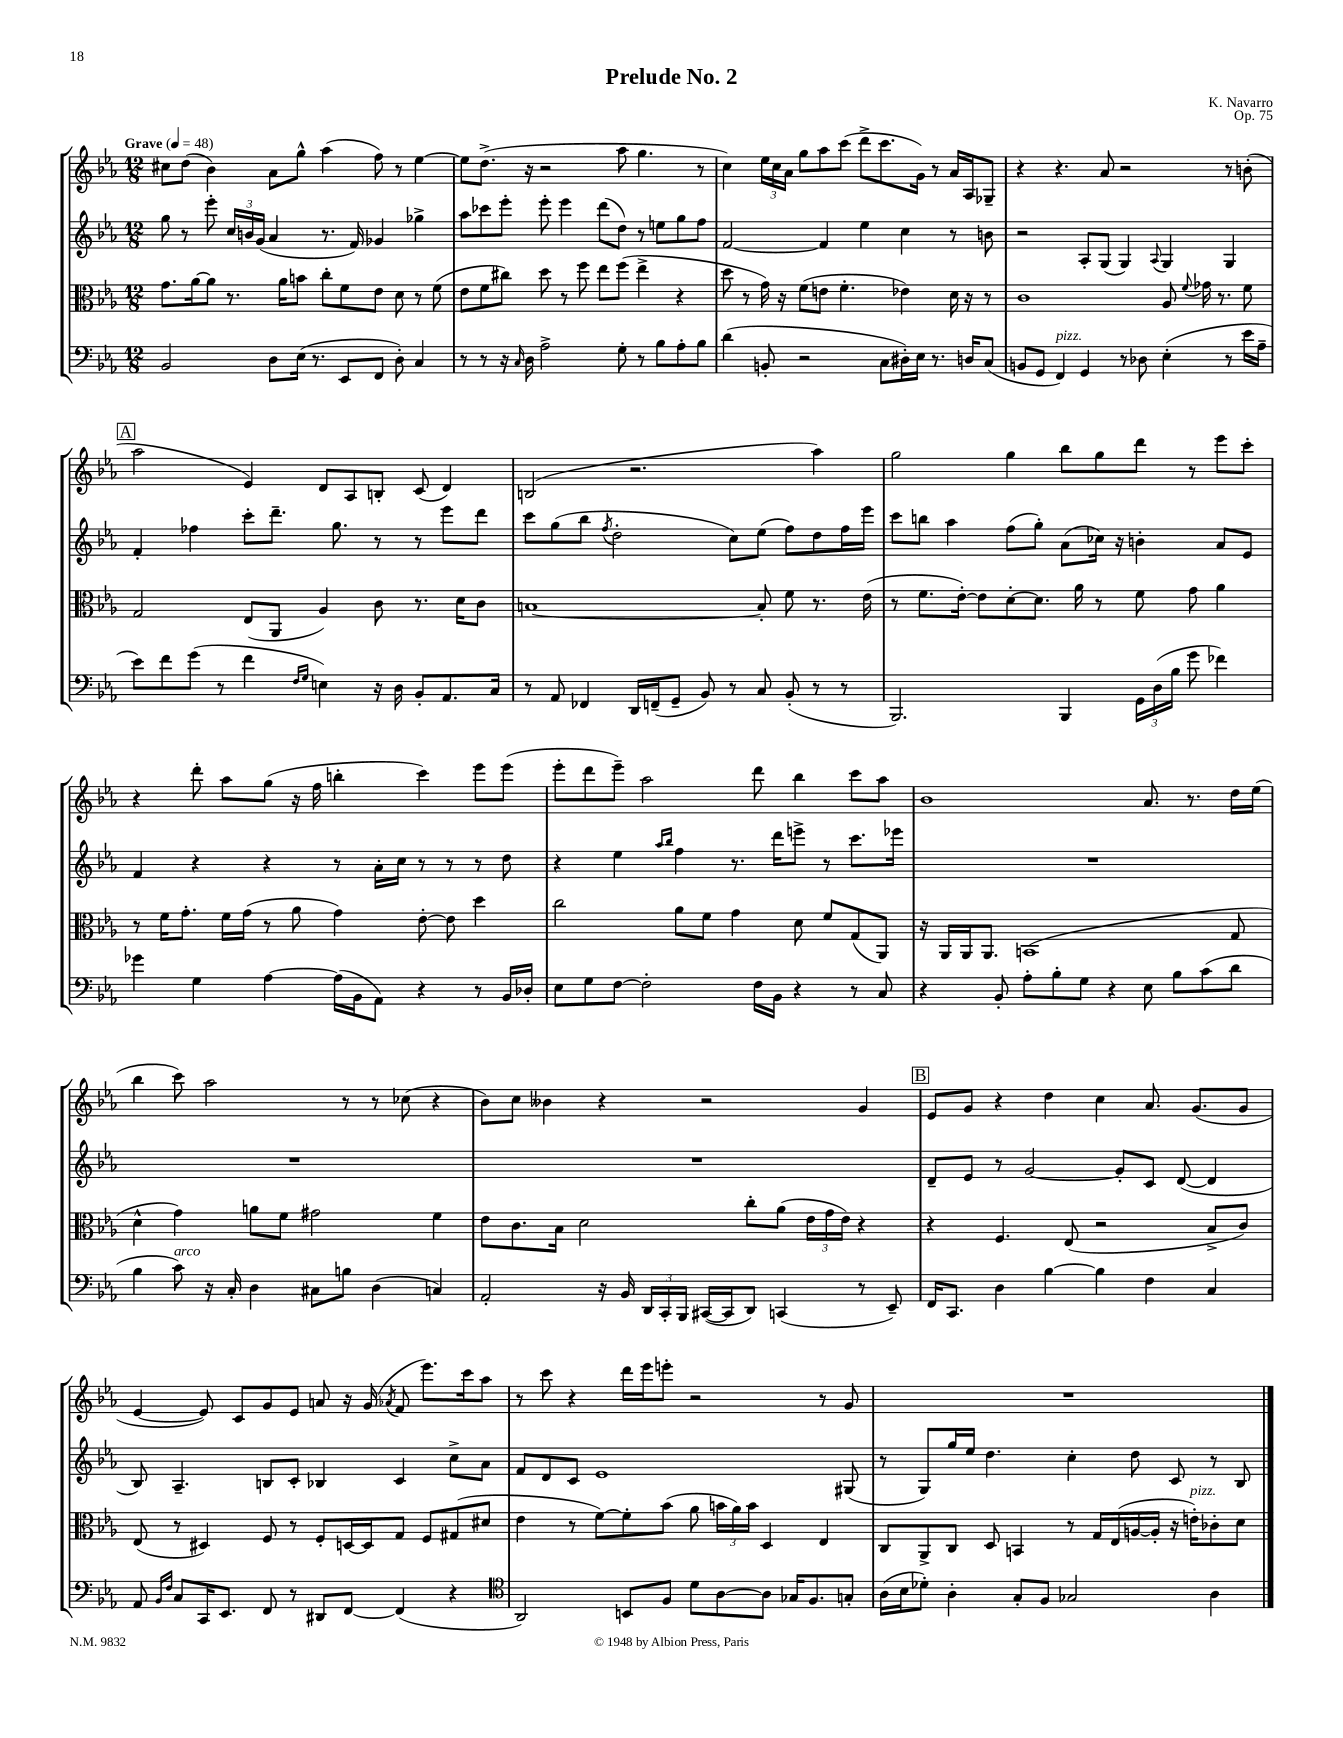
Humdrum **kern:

**kern	**kern	**kern	**kern
*part4	*part3	*part2	*part1
*staff4	*staff3	*staff2	*staff1
*clefF4	*clefC3	*clefG2	*clefG2
*k[b-e-a-]	*k[b-e-a-]	*k[b-e-a-]	*k[b-e-a-]
*M12/8	*M12/8	*M12/8	*M12/8
*MM48	*MM48	*MM48	*MM48
=1	=1	=1	=1
!	!	!	!LO:TX:a:B:t=Grave
2BB-/	8.g\L	8gg\	8cc#X\L
.	.	8r	(8dd\J
.	[16a-\k	.	.
.	8a-\J]	8eee-'\	4b-\)
.	8.r	24cc/LL	.
.	.	24bn/	.
.	.	(24g/JJ	.
8D\L	.	4a-/	8a-\L
.	16a-\KL	.	.
(16E-\Jk	8bn\J	.	8gg^^\J
8.r	.	.	.
.	8cc'\L	8.r	(4aa-\
8EE-/L	8f\	.	.
.	.	16f/)	.
8FF/J	8e-\J	4g-X/	8ff\)
8D'\)	8d\	.	8r
4C/	8r	4gg-X^\	[4ee-\
.	(8f\	.	.
=2	=2	=2	=2
8r	8e-\L	8aa-\L	8ee-\L]
8r	8f\	8ccc-X\	(8.dd^\J
16r	8cc#X\J)	8eee-'\J	.
16qqC/	.	.	.
16D\	.	.	16r
2A-^\	8dd\	8eee-'\	2r
.	8r	4eee-\	.
.	8ff\	.	.
.	8ee-\L	(8ddd\L	.
8G'\	(8ff\J	8dd\J)	8aa-\
8r	4ee-^\	8r	4.gg\
8B-\L	.	8een\L	.
8A-'\	4r	8gg\	.
8B-\J	.	8ff\J	8r
=3	=3	=3	=3
(4d\	8dd\	[2f/	4cc\)
.	8r	.	.
8BBn'/	16g\)	.	24ee-\LL
.	.	.	24cc\
.	16r	.	.
.	.	.	24a-\JJ
2r	(8f\L	.	8gg\L
.	8en\J	4f/]	8aa-\
.	4.f'\	.	(8ccc\J
.	.	4ee-\	8ddd^\L
8C\L	.	.	8.ccc\
16D#X'\L)	4e-X\)	4cc\	.
16E-\JJ	.	.	16g\Jk)
8.r	.	.	8r
.	16d\	8r	16a-/LL
16Dn/KL	16r	.	16A-/J
(8C/J	8r	8bn\	8G-X~/J
=4	=4	=4	=4
8BBn/L	1c	2r	4r
8GG/J	.	.	.
!LO:TX:a:i:t=pizz.	!	!	!
4FF/)	.	.	4.r
4GG/	.	8A-'/L	.
.	.	(8G/J	8a-/
8r	.	4G/)	2r
8D-X\	.	.	.
.	.	8qqA-/	.
(4E-'\	8A-/	4G/	.
.	8qqf/	.	.
.	16g-X\	.	.
.	8.r	.	.
8r	.	4G/	8r
16e-\LL	8f\	.	(8bn'\
16A-~\JJ	.	.	.
!!LO:LB:g=z
!!LO:REH:place=s1:t=A
=5	=5	=5	=5
8e-\L)	2G/	4f'/	2aa-\
8f\	.	.	.
(8g\J	.	4ff-X\	.
8r	.	.	.
4f\	(8E-/L	8ccc'\L	4e-/)
.	8AA-/J	8.ddd~\J	.
16qqF/LL	.	.	.
16qqG/JJ	.	.	.
4En\)	4A-/)	.	8d/L
.	.	8.gg\	.
.	.	.	8A-/
16r	8c\	8r	8Bn'/J
16D\	.	.	.
8BB-'/L	8.r	8r	(8c/
8.AA-/	.	8eee-\L	4d/)
.	16d\KL	.	.
.	8c\J	8ddd\J	.
16C/Jk	.	.	.
=6	=6	=6	=6
8r	[1Bn	8ccc\L	(2Bn/
8AA-/	.	(8gg\	.
4FF-X/	.	8bb-\J	.
.	.	8qff/	.
.	.	2dd'\	.
16DD/LL	.	.	2.r
(16FFn~/J	.	.	.
8GG~/J	.	.	.
8BB-/)	.	.	.
8r	.	8cc\L)	.
8C/	8B'/]	(8ee-\J	.
(8BB-'/	8f\	8ff\L)	.
8r	8.r	8dd\	4aa-\)
8r	.	16ff\L	.
.	(16e-\	16eee-\JJ	.
=7	=7	=7	=7
2.BBB-/)	8r	8ccc\L	2gg\
.	8.f\L	8bbn\J	.
.	.	4aa-\	.
.	[16e-'\Jk)	.	.
.	8e-\L]	.	.
.	[8d'\	(8ff\L	4gg\
.	8.d\J]	8gg'\J)	.
4BBB-/	.	(8a-\L	8bb-\L
.	16a-\	.	.
.	8r	16cc-X\Jk)	8gg\
.	.	16r	.
24GG\LL	8f\	4bn'\	8ddd\J
(24D\	.	.	.
24B-\JJ	.	.	.
8g\	8g\	.	8r
4f-X\)	4a-\	8a-/L	8eee-\L
.	.	8e-/J	8ccc'\J
!!LO:LB:g=z
=8	=8	=8	=8
4g-X\	8r	4f/	4r
.	16f\KL	.	.
.	8.g'\J	.	.
4G\	.	4r	8ddd'\
.	16f\LL	.	8aa-\L
.	(16g\JJ	.	.
[4A-\	8r	4r	(8gg\J
.	8a-\	.	16r
.	.	.	16ff\
(16A-\LL]	4g\)	8r	4bbn'\
16BB-\J	.	.	.
8AA-\J)	.	16a-'\LL	.
.	.	16cc\JJ	.
4r	[8e-'\	8r	4ccc\)
.	8e-\]	8r	.
8r	4dd\	8r	8eee-\L
16BB-/LL	.	8dd\	(8eee-\J
16D-X'/JJ	.	.	.
=9	=9	=9	=9
8E-\L	2cc\	4r	8eee-'\L
8G\	.	.	8ddd\
[8F\J	.	4ee-\	8eee-~\J)
2F'\]	.	.	2aa-\
.	.	16qqaa-/LL	.
.	.	16qqbb-/JJ	.
.	8a-\L	4ff\	.
.	8f\J	.	.
.	4g\	8.r	.
16F\LL	.	.	8ddd\
16BB-\JJ	.	16ddd\KL	.
4r	8d\	8eeen^\J	4bb-\
.	8f/L	8r	.
8r	(8G/	8.ccc\L	8ccc\L
8C/	8AA-/J)	.	8aa-\J
.	.	16eee-X\Jk	.
=10	=10	=10	=10
4r	16r	1.r	1b-
.	16AA-/LL	.	.
.	16AA-/J	.	.
.	8.AA-/J	.	.
8BB-'/	.	.	.
8A-'\L	(1BBn	.	.
8B-'\	.	.	.
8G\J	.	.	.
4r	.	.	.
8E-\	.	.	8.a-/
8B-\L	.	.	.
.	.	.	8.r
(8c\	.	.	.
8d\J	8G/	.	16dd\LL
.	.	.	(16ee-\JJ
!!LO:LB:g=z
=11	=11	=11	=11
4B-\	4d^^\	1.r	4bb-\
!LO:TX:a:i:t=arco	!	!	!
8c\)	4g\)	.	8ccc\)
16r	.	.	2aa-\
16C'/	.	.	.
4D\	8an\L	.	.
.	8f\J	.	.
8C#X\L	2g#X\	.	.
8Bn\J	.	.	8r
(4D\	.	.	8r
.	.	.	(8cc-X\
4Cn/)	4f\	.	4r
=12	=12	=12	=12
2AA-'/	8e-\L	1.r	8b-\L)
.	8.c\	.	8cc\J
.	.	.	4b--X\
.	16B-\Jk	.	.
.	2d\	.	.
16r	.	.	4r
16BB-/	.	.	.
24DD/LL	.	.	.
24CC'/	.	.	.
24BBB-/JJ	.	.	.
([16CC#X/LL	.	.	2r
16CC#/J]	.	.	.
8DD/J)	8cc'\L	.	.
(4CCn/	(8a-\J	.	.
.	24e-\LL	.	.
.	24g\	.	.
.	24e-\JJ)	.	.
8r	4r	.	4g/
8EE-~/)	.	.	.
!!LO:REH:place=s1:t=B
=13	=13	=13	=13
16FF/KL	4r	8d~/L	8e-/L
8.CC/J	.	.	.
.	.	8e-/J	8g/J
4D\	4.F/	8r	4r
.	.	[2g/	.
[4B-\	.	.	4dd\
.	(8E-/	.	.
4B-\]	2r	.	4cc\
.	.	8g'/L]	.
4F\	.	8c/J	8.a-/
.	.	([8d/	.
.	.	.	(8.g/L
4C/	8B-^/L	4d/]	.
.	8c/J)	.	8g/J
!!LO:LB:g=z
=14	=14	=14	=14
8AA-/	(8E-/	8B-/)	[4e-/
16qqBB-/LL	.	.	.
16qqF/JJ	.	.	.
8C/L	8r	4.A-~/	.
16CC/K	4D#X/)	.	8e-/])
8.EE-/J	.	.	.
.	.	.	8c/L
8FF/	8F/	8Bn/L	8g/
8r	8r	8c'/J	8e-/J
8DD#X/L	8F'/L	4B-X/	8an/
[8FF/J	[16Dn/L	.	16r
.	16D/J]	.	(16g/
.	.	.	8qa-X/
(4FF/]	8G/J	4c/	8f/
.	8F/L	.	8.eee-\L)
4r	(8G#X/	8cc^\L	.
.	.	.	16ccc\k
.	8d#X/J	8a-\J	8aa-\J
=15	=15	=15	=15
*clefC4	*	*	*
2AA-/)	4e-\	8f/L	8r
.	.	8d/	8ccc\
.	8r	8c/J	4r
.	[8f\L)	1e-	.
8BBn/L	8f'\]	.	16ddd\LL
.	.	.	16eee-\J
8F/J	(8b-\J	.	8eeen'\J
8d\L	8a-\	.	2r
[8A-\	24bn\LL	.	.
.	24a-\)	.	.
.	24b\JJ	.	.
8A-\J]	4D/	.	.
16G-X/KL	.	.	.
8.F/	.	.	.
.	4E-/	.	8r
8Gn'/J	.	(8G#X/	8g/
=16	=16	=16	=16
(16A-\LL	8C/L	8r	1.r
16B-\J	.	.	.
8d-X'\J)	8AA-^/	8G/L)	.
4A-'\	8C/J	16gg/L	.
.	.	16ee-/JJ	.
.	8D/	4.dd\	.
8G'/L	4BBn/	.	.
8F/J	.	.	.
2G-X/	8r	4cc'\	.
.	16G/LL	.	.
.	(16E-/	.	.
.	[16An/	8dd\	.
.	16A'/JJ]	.	.
.	16r	8c/	.
!	!LO:TX:a:i:t=pizz.	!	!
.	16en'\KL)	.	.
4A-\	8c-X'\	8r	.
.	8d\J	8B-/	.
==	==	==	==
*-	*-	*-	*-
